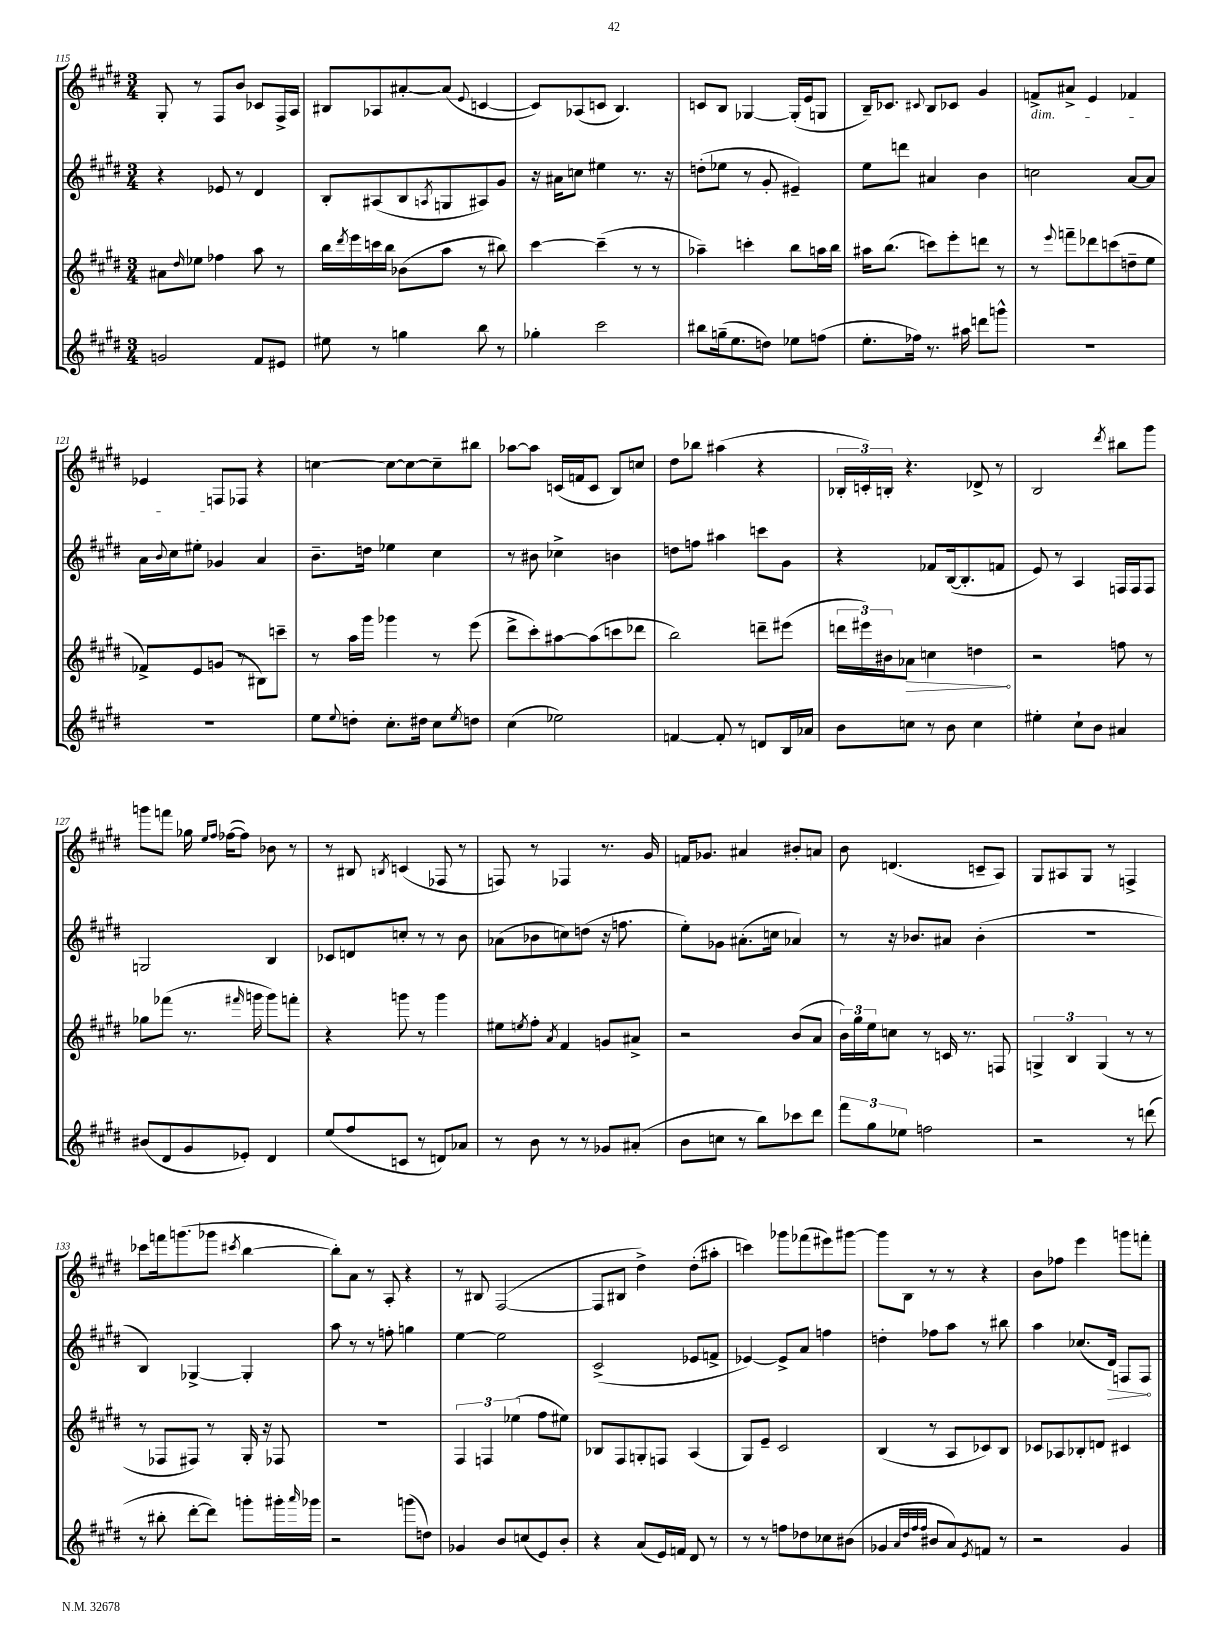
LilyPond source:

<<
\new StaffGroup <<
\new Staff = "s0" {
    \clef treble \key e \major \numericTimeSignature \time 3/4
    gis8-. r8 fis8 b'8 ces'8 fis16-> a16 |
    bis8 aes8 ais'8~-. ais'8( \appoggiatura { e'8 } c'4~ |
    c'8) aes8( c'8 b4.) |
    c'8 b8 ges4~ ges16-.( e'16 g8 |
    b16--) ces'8. \appoggiatura { cis'8 } b8 ces'8 gis'4 |
    f'8->\dim ais'8-> e'4 fes'4 |
    ees'4 f8\! fes8 r4 |
    c''4~ c''8~ c''8~ c''8-- bis''8 |
    aes''8~ aes''8 c'16( f'16 c'8 b8) c''8 |
    dis''8 bes''8 ais''4( r4 |
    \tuplet 3/2 { bes16-. c'16-.) b16-. } r4. des'8-> r8 |
    b2 \acciaccatura { dis'''8 } bis''8 gis'''8 |
    g'''8 f'''8 ges''16 \grace { e''16 fis''16 } fes''16~( fes''8) bes'8 r8 |
    r8 bis8 \acciaccatura { b8 } c'4( fes8 r8 |
    f8) r8 fes4 r8. gis'16 |
    f'16 ges'8. ais'4 bis'8-. a'8 |
    b'8 d'4.( c'8-- a8) |
    gis8 ais8 gis8 r8 f4-> |
    ces'''8 f'''16 g'''8.( ges'''8 \acciaccatura { cis'''8 } b''4~ |
    b''8-.) a'8 r8 a8-. r4 |
    r8 bis8 fis2~( |
    fis8 bis8 dis''4->) dis''8-.( ais''8-. |
    c'''4) ges'''8 fes'''8( eis'''8) gis'''8~ |
    gis'''8 b8 r8 r8 r4 |
    b'8 fes''8 e'''4 g'''8 f'''8-. \bar "|." |
}
\new Staff = "s1" {
    \clef treble \key e \major \numericTimeSignature \time 3/4
    r4 ees'8 r8 dis'4 |
    b8-. ais8( b8 \acciaccatura { a8 } g8 ais8) gis'8 |
    r16 ais'16 c''8 eis''4 r8. r16 |
    d''8-.( ees''8 r8 gis'8-. eis'4--) |
    e''8 d'''8 ais'4 b'4 |
    c''2 a'8~ a'8 |
    a'16 \appoggiatura { b'8 } cis''16 eis''8-. ges'4 a'4 |
    b'8.-- d''16 ees''4 cis''4 |
    r8 bis'8 ces''4-> b'4 |
    d''8 f''8 ais''4 c'''8 gis'8 |
    r4 fes'8 b16~( b8.-. f'8 |
    e'8) r8 a4 f16 f16 f8 |
    g2 b4 |
    ces'8 d'8 c''8-. r8 r8 b'8 |
    aes'8( bes'8 c''8) d''8( r16 f''8. |
    e''8-.) ges'8 ais'8.-.( c''16 aes'4) |
    r8 r16 bes'8. ais'8 bes'4-.( |
    R2. |
    b4) ges4~-> ges4-. |
    a''8 r8 r8 f''8-. g''4 |
    e''4~ e''2 |
    cis'2->( ees'8 f'8-> |
    ees'4~) ees'8-> a'8 f''4 |
    d''4-. fes''8 a''8 r8 bis''8 |
    a''4 ces''8.( \once \override Hairpin.circled-tip = ##t dis'16\>) f8 f8\! \bar "|." |
}
\new Staff = "s2" {
    \clef treble \key e \major \numericTimeSignature \time 3/4
    ais'8 \grace { dis''16 } ees''8 fes''4 a''8 r8 |
    b''16 \acciaccatura { dis'''8 } e'''16 c'''16 b''16 bes'8( a''8 r8 bis''8) |
    cis'''4~ cis'''4--( r8 r8 |
    aes''4--) c'''4-. b''8 a''16 b''16 |
    ais''16 b''8.( c'''8) e'''8-. d'''8 r8 |
    r8 \appoggiatura { e'''8 } f'''8-- des'''8 c'''8( d''8-- e''8 |
    fes'8->) e'8 g'8( r8 bis8) c'''8-- |
    r8 a''16 gis'''16 ges'''4 r8 e'''8( |
    dis'''8-> cis'''8-.) ais''8~ ais''8( c'''8 des'''8 |
    b''2) d'''8-- eis'''8( |
    \tuplet 3/2 { d'''16 eis'''16) bis'16 } \once \override Hairpin.circled-tip = ##t aes'8\> c''4 d''4\! |
    r2 f''8 r8 |
    ges''8 fes'''8( r8. \grace { fis'''16 } g'''16 g'''8) f'''8-. |
    r4 g'''8 r8 g'''4 |
    eis''8 \acciaccatura { e''8 } fis''8-. \acciaccatura { a'8 } fis'4 g'8 ais'8-> |
    r2 b'8( a'8 |
    \tuplet 3/2 { b'16) gis''16 e''16 } c''8 r8 c'16 r8. f8 |
    \tuplet 3/2 { g4-> b4 g4( } r8 r8 |
    r8 fes8 fis8) r8 gis16-. r16 fes8 |
    R2. |
    \tuplet 3/2 { fis4 f4 ees''4( } fis''8 eis''8) |
    bes8 fis8 g8-. f8 a4( |
    gis8) e'8-- cis'2 |
    b4( r8 a8 ces'8) b8 |
    ces'8 aes8 bes8-. d'8 cis'4 \bar "|." |
}
\new Staff = "s3" {
    \clef treble \key e \major \numericTimeSignature \time 3/4
    g'2 fis'8 eis'8 |
    eis''8 r8 g''4 b''8 r8 |
    ges''4-. cis'''2 |
    bis''8 g''16--( e''8. d''8) ees''8 f''8( |
    e''8.-. fes''16) r8. ais''16 d'''8 g'''8-^ |
    R2. |
    R2. |
    e''8 \appoggiatura { e''8 } d''8-. cis''8.-. dis''16 cis''8 \acciaccatura { e''8 } d''8 |
    cis''4( ees''2) |
    f'4~ f'8-. r8 d'8 b16 aes'16 |
    b'8 c''8 r8 b'8 c''4 |
    eis''4-. cis''8-! b'8 ais'4 |
    bis'8( dis'8 gis'8 ees'8-.) dis'4 |
    e''8( fis''8 c'8 r8 d'8) aes'8 |
    r8 b'8 r8 r8 ges'8 ais'8-.( |
    b'8 c''8 r8 b''8) ces'''8 dis'''8 |
    \tuplet 3/2 { fis'''8 gis''8 ees''8 } f''2 |
    r2 r8 d'''8( |
    r8 bis''8-. dis'''8~-. dis'''8) g'''8-. gis'''16-. \grace { a'''16 } ges'''16 |
    r2 g'''8( d''8) |
    ges'4 b'8 c''8( e'8) b'8-. |
    r4 a'8( e'16) f'16 dis'8 r8 |
    r8 r8 f''8 des''8 ces''8 bis'8( |
    ges'4 \grace { a'32 dis''32 fis''32 fis''32 } bis'8 a'8) \acciaccatura { e'8 } f'8 r8 |
    r2 gis'4 \bar "|." |
}
>>
>>
\layout { \context { \Score currentBarNumber = #115 } }
